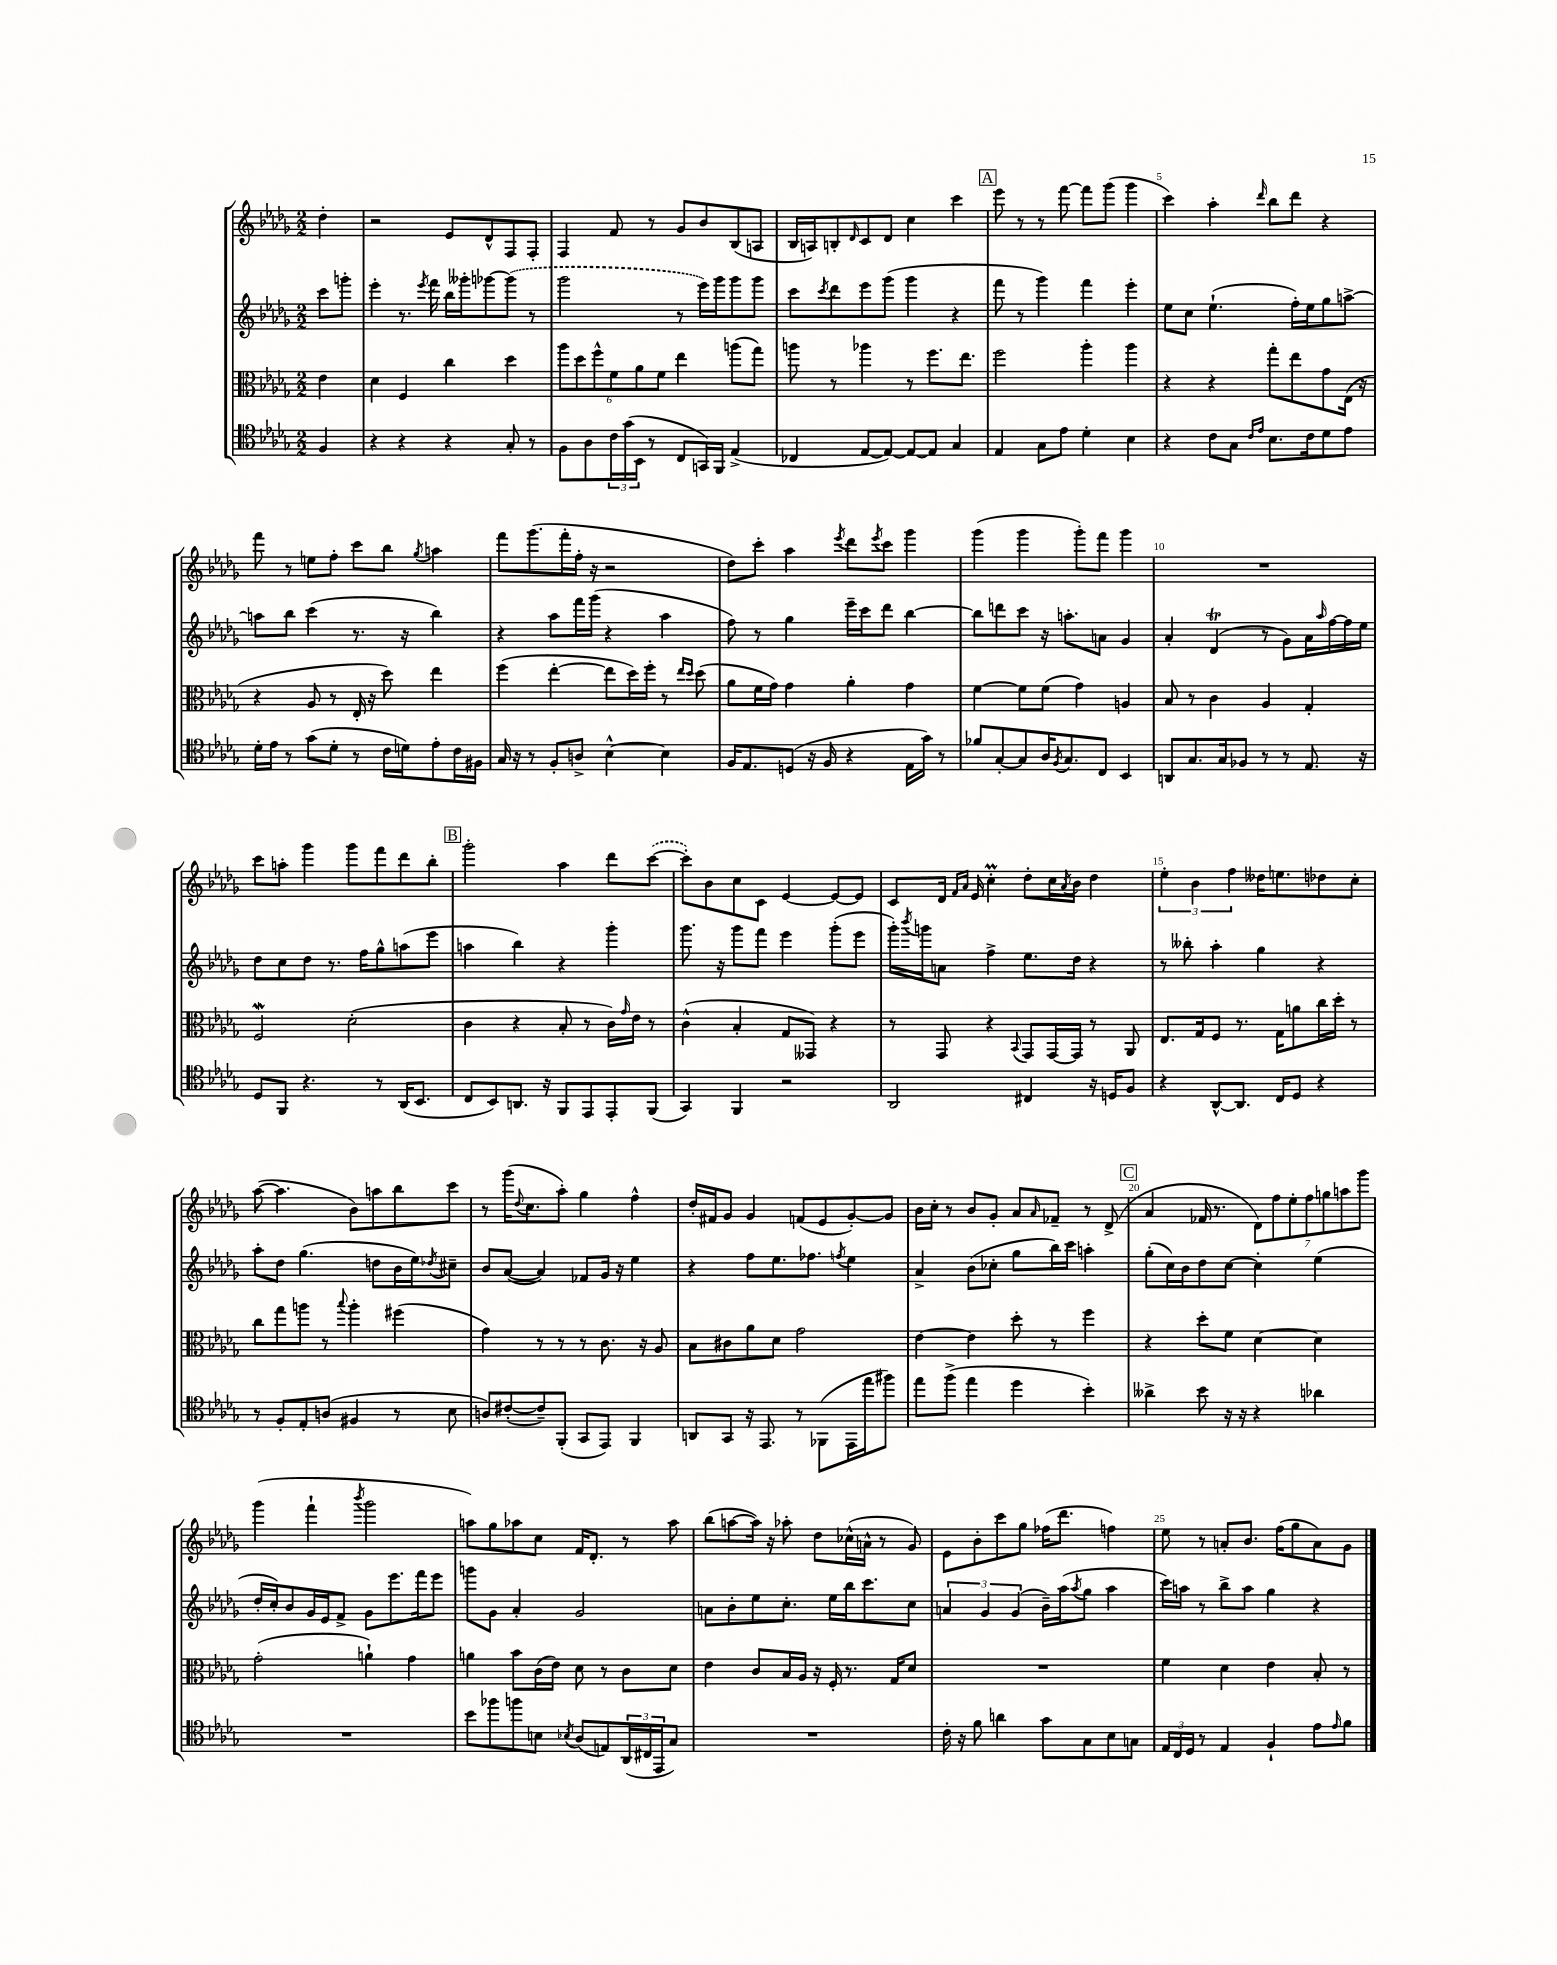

**kern	**kern	**kern	**kern
*staff4	*staff3	*staff2	*staff1
*clefC4	*clefC3	*clefG2	*clefG2
*k[b-e-a-d-g-]	*k[b-e-a-d-g-]	*k[b-e-a-d-g-]	*k[b-e-a-d-g-]
*M2/2	*M2/2	*M2/2	*M2/2
4F	4e-	8ccc	4dd-'
.	.	8ggg'	.
=	=	=	=
4r	4d-	4eee-'	2r
4r	4F	8.r	.
.	.	8qeee-	.
.	.	16fff	.
4r	4cc	16bb-	8e-
.	.	16ggg--'	.
.	.	[8ggg-	8d-^^
8G-'	4dd-	(8ggg-]	8F
8r	.	8r	8F'
=	=	=	=
8F	12aa-	2ggg-	4F
.	12dd-	.	.
8A-	.	.	.
.	12ff^^	.	.
24c	12f	.	8f
(24g-	.	.	.
24BB-	12a-	.	.
8r	.	.	8r
.	12f	.	.
8C	4ee-	8r	8g-
16GG)	.	16eee-)	8b-
16FF	.	16ggg-	.
(4E-^	(8aa	8ggg-	(8B-
.	8gg-)	8ggg-	8A
=	=	=	=
4C-	8aa	8ccc	16B-
.	.	.	16A)
.	.	8qccc	.
.	8r	8ddd-	8B'
.	.	.	16qqd-
[8E-	4aa-	8eee-	8c
8E-_)	.	(8ggg-	8d-
8E-_	8r	4ggg-	4cc
8E-]	8.ff	.	.
4G-	.	4r	4ccc
.	8.ee-	.	.
=	=	=	=
4E-	2ff	8fff	8eee-
.	.	8r	8r
8G-	.	4ggg-)	8r
8e-	.	.	[8fff
4d-'	4aa-'	4fff	8fff]
.	.	.	(8ggg-
4B-	4aa-	4eee-'	4ggg-
=	=	=	=
4r	4r	8ee-	4ccc)
.	.	8cc	.
8c	4r	(4.ee-`	4aa-'
8G-	.	.	.
16qqc	.	.	.
16qqe-	.	.	16qqddd-
8.B-	8gg-'	.	8bb-
.	8ee-	16ff')	8ddd-
16c	.	16ee-	.
8d-	8g-	8gg-	4r
8e-	(16E-	[8aa^	.
.	16r	.	.
=	=	=	=
16d-'	4r	8aa]	8fff
16e-	.	.	.
8r	.	8bb-	8r
(8g-	8A-	(4ccc	8ee
8d-'	8r	.	8ff'
8r	16E-'	8.r	8ccc
.	16r	.	.
16c	8dd-)	.	8bb-
16d)	.	16r	.
.	.	.	8qgg-
8e-'	4ee-	4bb-)	4aa
16c	.	.	.
16F#	.	.	.
=	=	=	=
16G-	(4ff	4r	8fff
16r	.	.	.
8r	.	.	(8.ggg-
8F'	[4ee-'	8aa-	.
.	.	.	16fff'
8A^	.	16fff	16ff'
.	.	(16ggg-	16r
[4B-^^	8ee-]	4r	2r
.	16dd-)	.	.
.	16ff'	.	.
4B-]	8r	4aa-	.
.	16qqee-	.	.
.	16qqdd-	.	.
.	(8dd-	.	.
=	=	=	=
16F	8a-	8ff)	8dd-)
8.E-	.	.	.
.	16f	8r	8ccc'
.	16g-)	.	.
(8D	4g-	4gg-	4aa-
16r	.	.	.
16F	.	.	.
.	.	.	8qeee-
4r	4a-'	16eee-~	8ddd-
.	.	16ccc	.
.	.	.	8qeee-
.	.	8ddd-	8ccc
16E-	4g-	[4bb-	4ggg-
16g-)	.	.	.
8r	.	.	.
=	=	=	=
8f-	[4f	8bb-]	(4ggg-
[8G-'	.	8ddd	.
8G-]	8f]	8ccc	4ggg-
16A-	(8f	16r	.
8qF	.	.	.
8.G-	.	8.aa'	.
.	4g-)	.	8ggg-')
8C	.	8a	8fff
4BB-	4A	4g-	4ggg-
=	=	=	=
8AA	8B-	4a-'	1r
8.G-	8r	.	.
.	4c	(4d-	.
16G-	.	.	.
8F-	.	.	.
8r	4A-	8r	.
8r	.	8g-)	.
8.E-	4G-'	16a-	.
.	.	16qqaa-	.
.	.	[16ff	.
.	.	16ff]	.
16r	.	16ee-	.
=	=	=	=
8D-	2F	8dd-	8ccc
8FF	.	8cc	8aa'
4.r	.	8dd-	4ggg-
.	.	8.r	.
.	(2d-'	.	8ggg-
.	.	16ff	.
8r	.	8gg-^^	8fff
(16AA-	.	(8aa	8ddd-
8.BB-	.	.	.
.	.	8eee-	8bb-'
=	=	=	=
8C	4c	4aa	2ggg-'
8BB-)	.	.	.
8.AA	4r	4bb-)	.
16r	.	.	.
8FF	8B-'	4r	4aa-
8EE-	8r	.	.
8EE-'	16c)	4ggg-'	8ddd-
.	16qqg-	.	.
.	16e-	.	.
(8FF	8r	.	([8ccc
=	=	=	=
4GG-)	(4c^^	8.ggg-	8ccc'])
.	.	.	8b-
.	.	16r	.
4FF	4B-'	8ggg-	8cc
.	.	8fff	8c
2r	8G-	4eee-	[4e-
.	8GG--)	.	.
.	4r	(8ggg-'	8e-_
.	.	8eee-	8e-]
=	=	=	=
2AA-	8r	16ggg-')	8c
.	.	8qbbb-	.
.	.	16ggg	.
.	8GG-	8a	16d-
.	.	.	16qqf
.	.	.	16qqa-
.	.	.	16e-
.	4r	4ff^	4cc'
.	8qqBB-	.	.
4C#	8GG-	8.ee-	8dd-'
.	[16GG-	.	16cc
.	.	.	8qa-
.	16GG-]	16dd-	16b-
16r	8r	4r	4dd-
16D	.	.	.
8F	8AA-	.	.
=	=	=	=
4r	8.E-	8r	6ee-'
.	.	8bb--'	.
.	.	.	6b-
.	16G-	.	.
[8AA-^^	8F	4aa-'	.
.	.	.	6ff
8.AA-]	8.r	.	.
.	.	4gg-	16dd--
16C	16G-	.	8.ee
8D-	8a	.	.
4r	16cc	4r	8dd-
.	16dd-'	.	.
.	8r	.	8cc'
=	=	=	=
8r	8cc	8aa-'	([8aa-
8F'	8gg-	8dd-	4.aa-]
8E-'	8aa	(4.gg-	.
(8A	8r	.	.
.	8qqbb-	.	.
4F#	4aa'	.	8b-)
.	.	8dd	8aa
8r	(4ff#	16b-	8bb-
.	.	16ee-)	.
.	.	8qdd-	.
8B-	.	8cc#~	8ccc
=	=	=	=
8A)	4g-)	8b-	8r
([8c#'	.	([8a-	(16ggg-
.	.	.	8qqdd-
.	.	.	8.cc
8c#~])	8r	4a-])	.
(8FF'	8r	.	8aa-')
8GG-	8r	8f-	4gg-
8EE-)	8.c	16g-	.
.	.	16r	.
4FF	.	4ee-	4ff^^
.	16r	.	.
.	8A-	.	.
=	=	=	=
8AA	8B-	4r	16dd-'
.	.	.	16f#
8GG-	8c#	.	8g-
16r	8a-	8ff	4g-
8.EE-	.	.	.
.	8d-	8.ee-	.
8r	2g-	.	(8f
.	.	8.ff-	.
(8FF-	.	.	8e-
.	.	8qff	.
16EE-	.	4ee-	[8g-')
16ee-	.	.	.
8ff#)	.	.	8g-]
=	=	=	=
8ee-	[4e-	4a-^	16b-
.	.	.	16cc'
(8ff^	.	.	8r
4ee-	4e-]	(8b-	8b-
.	.	8cc-'	8g-'
4dd-	8dd-'	8gg-	8a-
.	.	.	16qqa-
.	8r	16bb-)	8f-~
.	.	16ccc	.
4b-')	4ff	4aa'	8r
.	.	.	(8d-^
=	=	=	=
4a--^	4r	(8gg-'	4a-
.	.	16cc)	.
.	.	16b-	.
8b-	8dd-'	8dd-	16f-
.	.	.	8.r
16r	8f	[8cc	.
16r	.	.	.
4r	[4d-	4cc']	14d-)
.	.	.	14ff
.	.	.	14ee-'
.	.	.	14ff
4a-	4d-]	(4ee-	.
.	.	.	14gg
.	.	.	14aa
.	.	.	14ggg-
=	=	=	=
1r	(2g-'	16dd-'	(4ggg-
.	.	16cc')	.
.	.	8b-	.
.	.	16g-	4fff`
.	.	16e-	.
.	.	8f^	.
.	.	.	8qbbb-
.	4a`)	8g-	2ggg-
.	.	8.eee-	.
.	4g-	.	.
.	.	16fff	.
.	.	8eee-	.
=	=	=	=
8b-	4a	8ggg	8aa)
8ff-	.	8g-	8gg-
8ff	8b-	4a-'	8aa-
8B	(16c	.	8cc
.	16e-)	.	.
8qB-	.	.	.
(8A-	8d-	2g-	16f
.	.	.	8.d-'
8E)	8r	.	.
(24AA-	8c	.	8r
24C#	.	.	.
24EE-	.	.	.
8G-)	8d-	.	8aa-
=	=	=	=
1r	4e-	8a	(8bb-
.	.	8b-'	[8aa
.	8c	8ee-	16aa])
.	.	.	16r
.	16B-	8.cc'	8aa-'
.	16A-	.	.
.	16r	.	8dd-
.	16F'	16ee-	.
.	8.r	16bb-	(16cc-^^
.	.	8.ccc	16a^^
.	.	.	8r
.	16G-	.	.
.	8d-	8cc	8g-)
=	=	=	=
16c'	1r	6a	8e-
16r	.	.	.
8f	.	.	8b-'
.	.	6g-	.
4a	.	.	8ccc
.	.	(6g-	.
.	.	.	8gg-
8g-	.	16b-~)	(16ff-
.	.	(16aa-	8.ddd-
.	.	8qaa-	.
8G-	.	8gg-	.
8B-	.	4aa-	4ff)
8G	.	.	.
=	=	=	=
24E-	4f	16ccc)	8ee-
24C	.	.	.
.	.	16aa	.
24D-	.	.	.
8r	.	8r	8r
4E-	4d-	8bb-^	8a'
.	.	8aa	8.b-
4F`	4e-	4gg-	.
.	.	.	(16ff
.	.	.	8gg-
8e-	8B-'	4r	8a)
16qqe-	.	.	.
8f	8r	.	8g-
==	==	==	==
*-	*-	*-	*-
